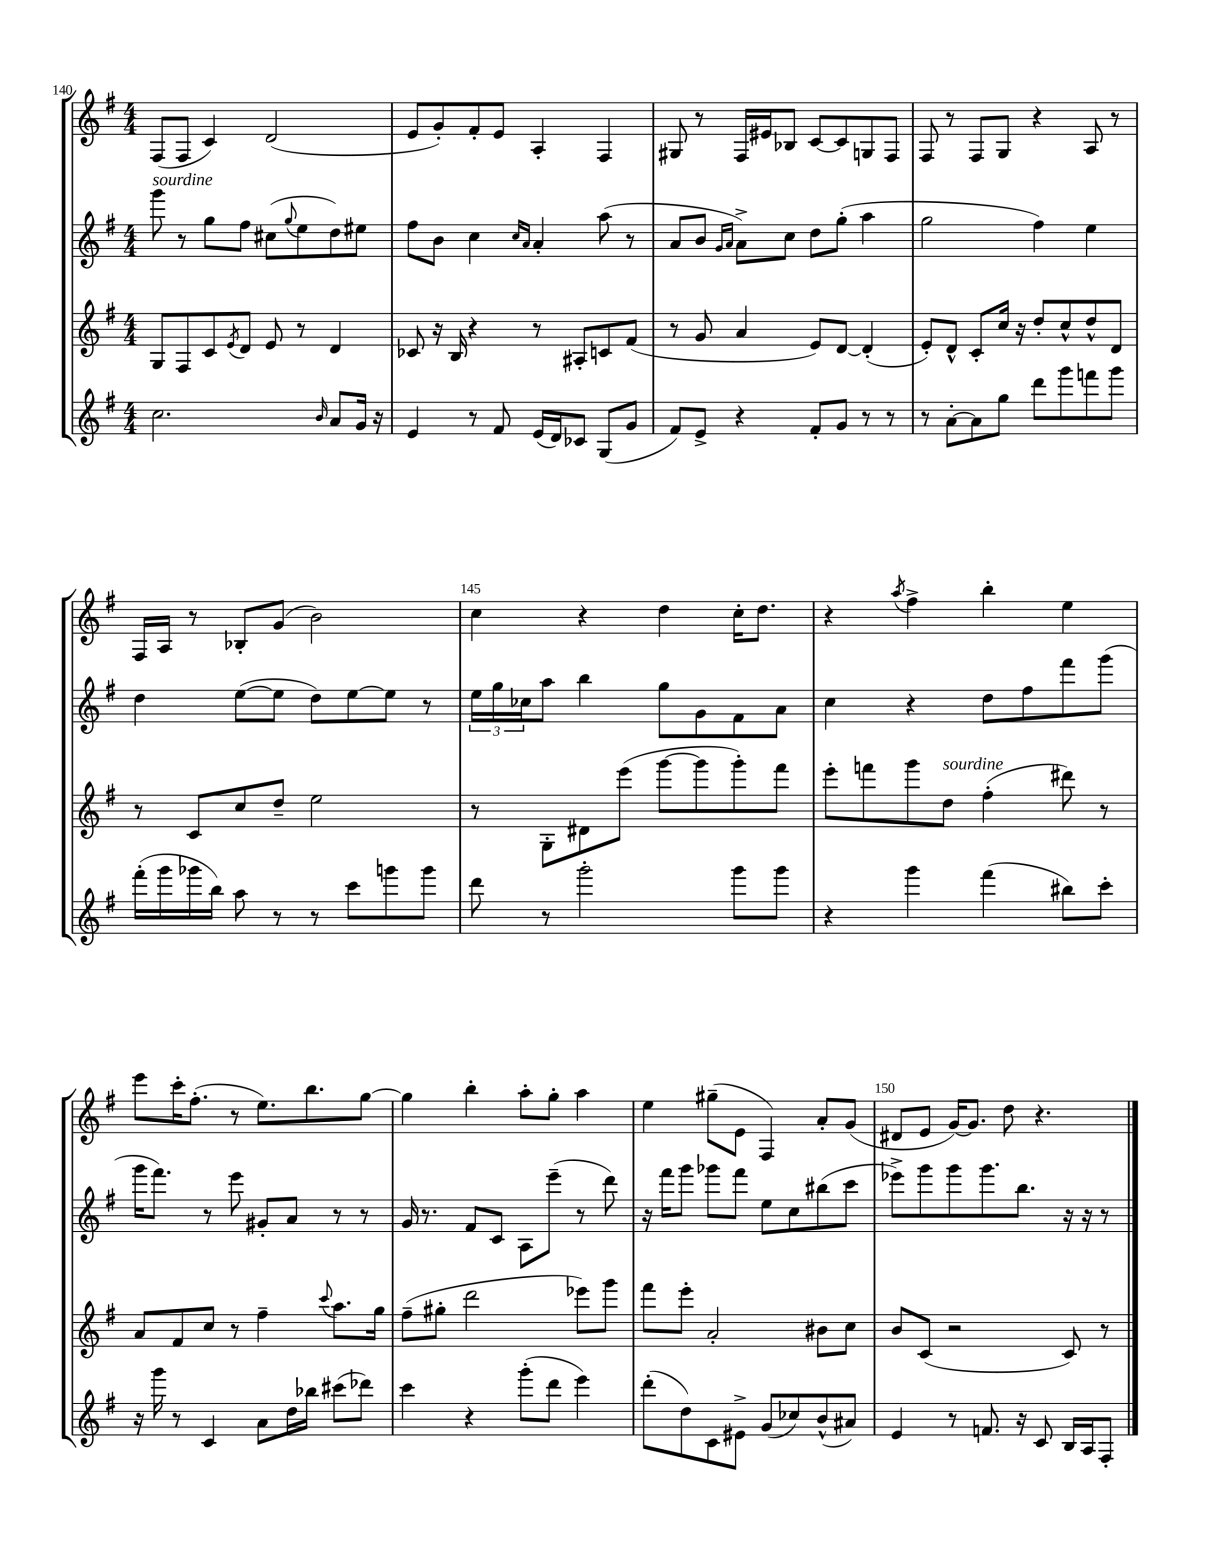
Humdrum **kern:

**kern	**kern	**kern	**kern
*staff4	*staff3	*staff2	*staff1
*clefG2	*clefG2	*clefG2	*clefG2
*k[f#]	*k[f#]	*k[f#]	*k[f#]
*M4/4	*M4/4	*M4/4	*M4/4
2.cc	8G	8ggg	(8F#
.	8F#	8r	8F#
.	8c	8gg	4c)
.	8qe	.	.
.	8d	8ff#	.
.	8e	(8cc#	(2d
.	.	8qqgg	.
.	8r	8ee	.
16qqb	.	.	.
8a	4d	8dd)	.
16g	.	8ee#	.
16r	.	.	.
=	=	=	=
4e	8c-	8ff#	8e
.	16r	8b	8g')
.	16B	.	.
8r	4r	4cc	8f#'
8f#	.	.	8e
.	.	16qqcc	.
.	.	16qqa	.
(16e	8r	4a'	4A'
16d)	.	.	.
8c-	8A#'	.	.
(8G	8c	(8aa	4F#
8g	(8f#	8r	.
=	=	=	=
8f#)	8r	8a	8G#
8e^	8g	8b	8r
.	.	16qqg	.
.	.	16qqa	.
4r	4a	8a^)	16F#
.	.	.	16e#
.	.	8cc	8B-
8f#'	8e)	8dd	[8c
8g	[8d	(8gg'	8c]
8r	(4d']	4aa	8G
8r	.	.	8F#
=	=	=	=
8r	8e')	2gg	8F#
[8a'	8d^^	.	8r
8a]	8c'	.	8F#
8gg	16cc	.	8G
.	16r	.	.
8ddd	8dd'	4ff#)	4r
8ggg	8cc^^	.	.
8fff	8dd^^	4ee	8A
8ggg	8d	.	8r
=	=	=	=
(16fff#'	8r	4dd	16F#
16ggg	.	.	16A
16ggg-	8c	.	8r
16bb)	.	.	.
8aa	8cc	([8ee	8B-'
8r	8dd~	8ee]	(8g
8r	2ee	8dd)	2b)
8ccc	.	[8ee	.
8ggg	.	8ee]	.
8ggg	.	8r	.
=	=	=	=
8ddd	8r	24ee	4cc
.	.	24gg	.
.	.	24cc-	.
8r	8G'	8aa	.
2ggg'	8d#	4bb	4r
.	(8eee	.	.
.	[8ggg	8gg	4dd
.	8ggg]	8g	.
8ggg	8ggg')	8f#	16cc'
.	.	.	8.dd
8ggg	8fff#	8a	.
=	=	=	=
4r	8eee'	4cc	4r
.	8fff	.	.
.	.	.	8qaa
4ggg	8ggg	4r	4ff#^
.	8dd	.	.
(4fff#	(4ff#'	8dd	4bb'
.	.	8ff#	.
8bb#)	8ddd#)	8fff#	4ee
8ccc'	8r	(8ggg	.
=	=	=	=
16r	8a	16ggg	8eee
16ggg	.	8.fff#)	.
8r	8f#	.	16ccc'
.	.	.	(8.ff#'
4c	8cc	8r	.
.	8r	8eee	8r
8a	4ff#~	8g#'	8.ee)
16dd	.	8a	.
16bb-	.	.	8.bb
.	8qqccc	.	.
(8ccc#	8.aa	8r	.
8ddd-)	.	8r	[8gg
.	16gg	.	.
=	=	=	=
4ccc	(8ff#~	16g	4gg]
.	.	8.r	.
.	8gg#'	.	.
4r	2ddd	8f#	4bb'
.	.	8c	.
(8ggg'	.	8A	8aa'
8ddd	.	(8eee~	8gg'
4eee)	8eee-)	8r	4aa
.	8ggg	8ddd)	.
=	=	=	=
(8ddd'	8fff#	16r	4ee
.	.	16fff#	.
8dd)	8eee'	8ggg	.
8c	2a'	8ggg-	(8gg#~
8e#^	.	8fff#	8e
(8g	.	8ee	4F#)
8cc-)	.	8cc	.
(8b^^	8b#	(8bb#	8a'
8a#)	8cc	8ccc	(8g
=	=	=	=
4e	8b	8eee-^)	8d#
.	(8c	8ggg	8e
8r	2r	8ggg	[16g)
.	.	.	8.g]
8.f	.	8.ggg	.
.	.	.	8dd
16r	.	8.bb	.
8c	.	.	4.r
16B	8c)	16r	.
16A	.	16r	.
8F#'	8r	8r	.
==	==	==	==
*-	*-	*-	*-
